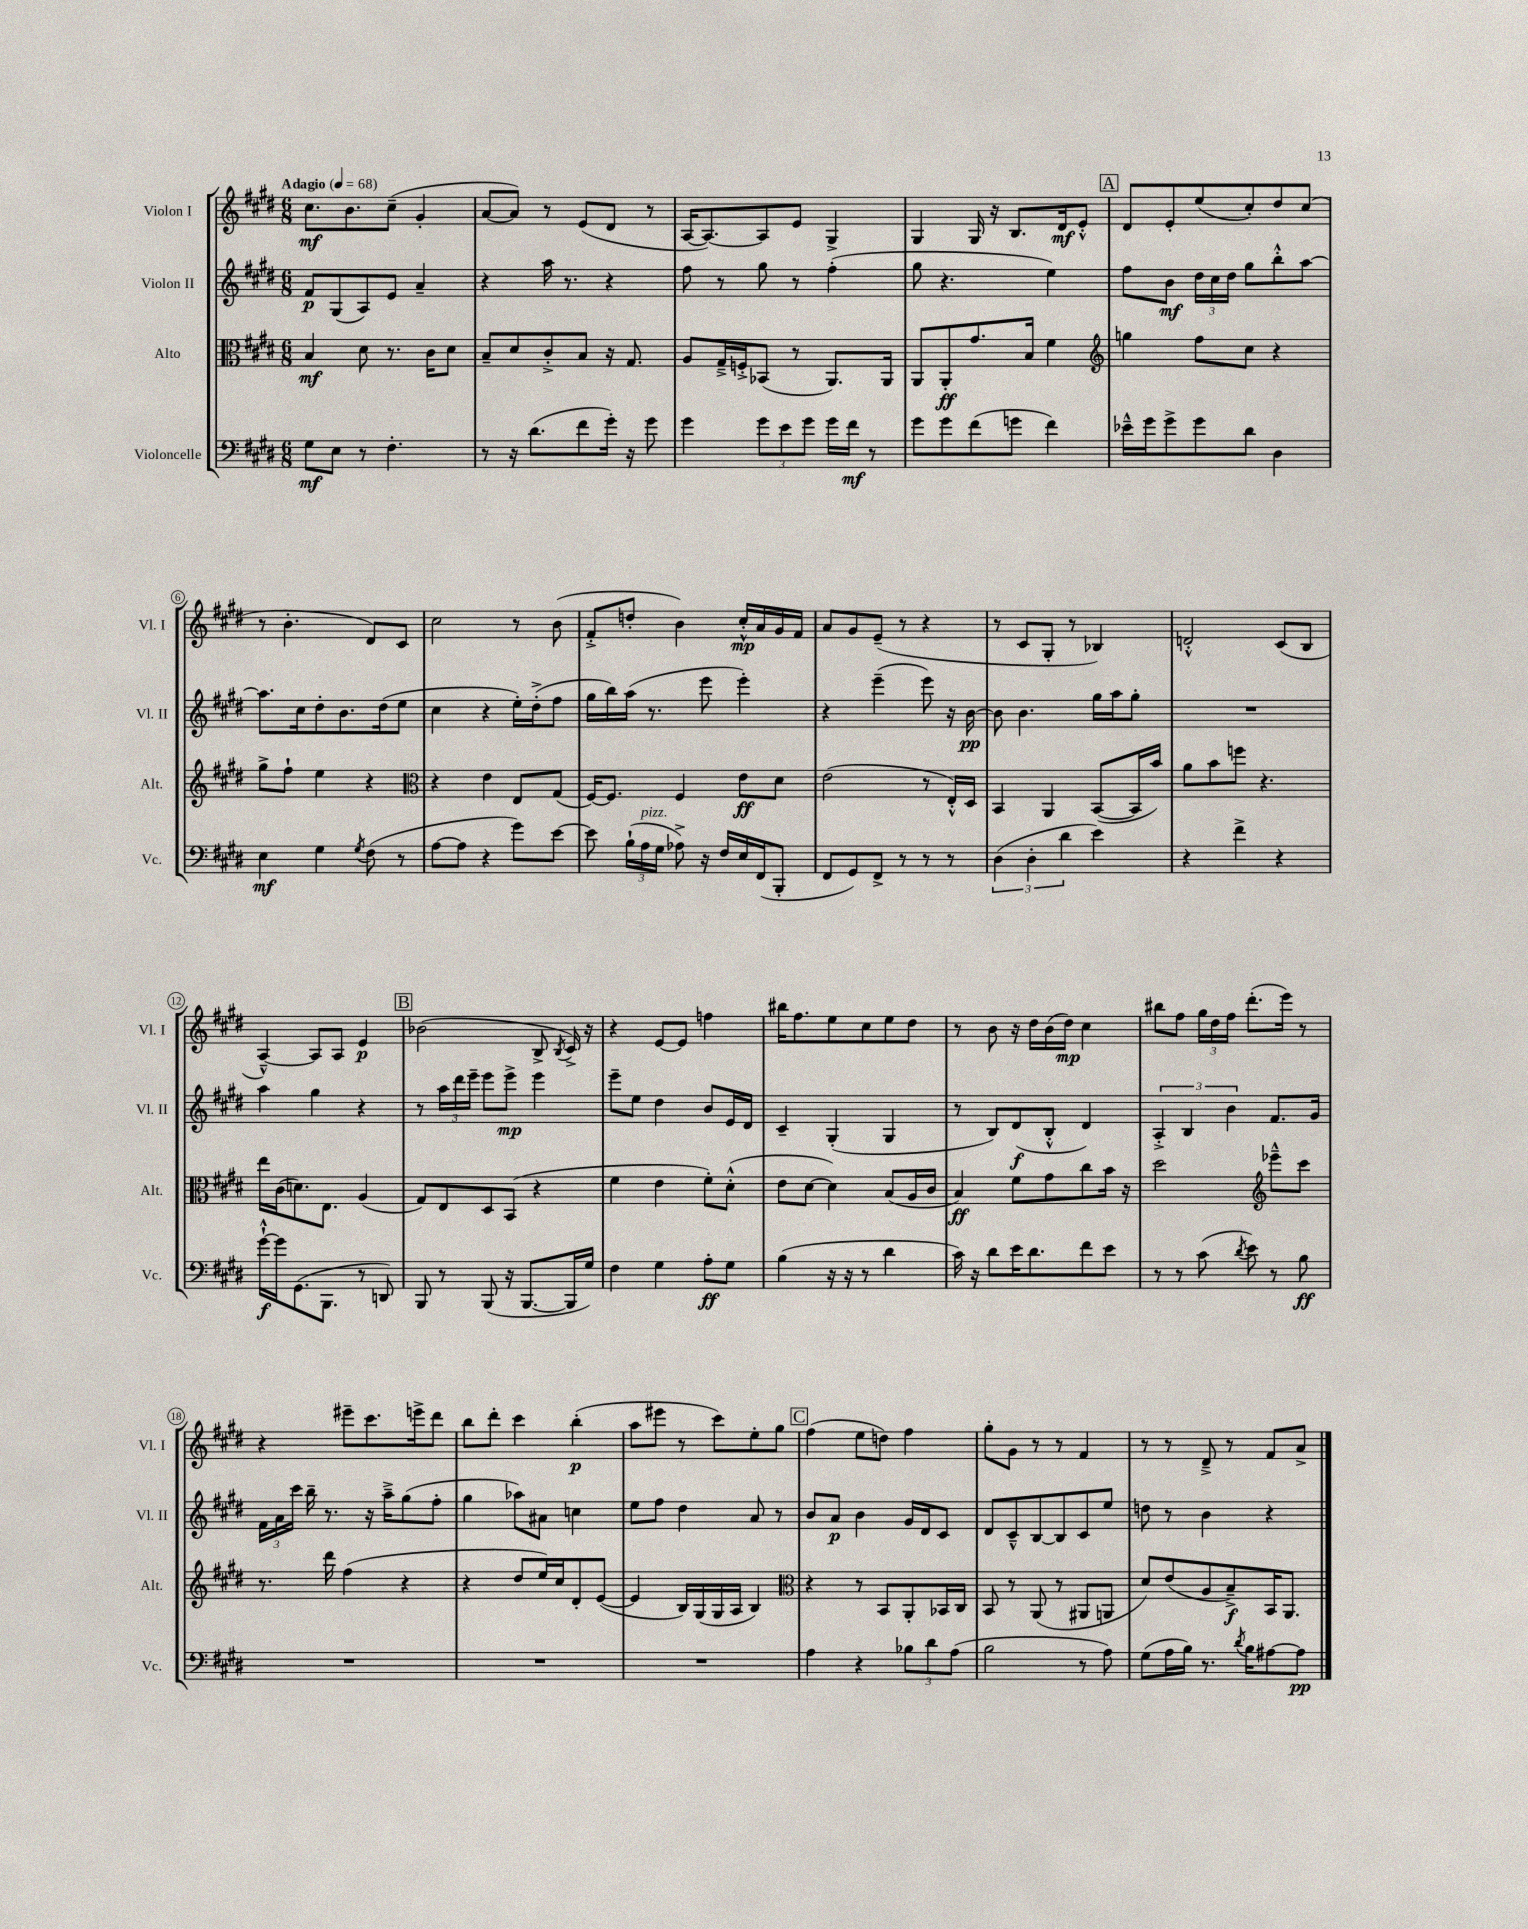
<<
\new StaffGroup <<
\new Staff = "s0" \with { instrumentName = "Violon I" shortInstrumentName = "Vl. I" } {
    \clef treble \key e \major \numericTimeSignature \time 6/8 \tempo "Adagio" 4 = 68
    \autoBeamOff cis''8.[\mf b'8. cis''8]--( gis'4-. |
    a'8[~ a'8]) r8 e'8[( dis'8] r8 |
    a16[~ a8.~) a8 e'8] gis4-> |
    gis4 gis16 r16 b8.[ dis'16\mf e'8]-.-^ |
    \mark \markup { \box "A" } dis'8[ e'8-. e''8( cis''8-.) dis''8 cis''8]( |
    r8 b'4.-. dis'8[) cis'8] |
    cis''2 r8 b'8( |
    fis'8[-.-> d''8]-. b'4) cis''16[-.-^\mp a'16 gis'16 fis'16] |
    a'8[ gis'8 e'8]--( r8 r4 |
    r8 cis'8[ gis8]-. r8 bes4) |
    d'2-.-^ cis'8[( b8] |
    a4~---^) a8[ a8] e'4\p |
    \mark \markup { \box "B" } bes'2( b8-> \acciaccatura { b8 } cis'16->) r16 |
    r4 e'8[~ e'8] f''4 |
    bis''16[ fis''8. e''8 cis''8 e''8 dis''8] |
    r8 b'8 r16 dis''16[ b'16( dis''16]\mp) cis''4 |
    bis''8[ fis''8] \tuplet 3/2 { gis''16[ dis''16 fis''16] } dis'''8.[-.( e'''16]) r8 |
    r4 eis'''8[-- cis'''8. e'''16-> dis'''8] |
    b''8[ dis'''8]-. cis'''4 b''4-.\p( |
    a''8[ eis'''8] r8 cis'''8[) e''8-. gis''8] |
    \mark \markup { \box "C" } fis''4( e''8[ d''8]) fis''4 |
    gis''8[-. gis'8] r8 r8 fis'4 |
    r8 r8 dis'8---> r8 fis'8[ a'8]-> \bar "|." |
}
\new Staff = "s1" \with { instrumentName = "Violon II" shortInstrumentName = "Vl. II" } {
    \clef treble \key e \major \numericTimeSignature \time 6/8
    \autoBeamOff fis'8[\p gis8( a8) e'8] a'4-- |
    r4 a''16 r8. r4 |
    fis''8 r8 gis''8 r8 fis''4-.( |
    gis''8 r4. e''4) |
    \mark \markup { \box "A" } fis''8[ b'8]\mf \tuplet 3/2 { dis''16[ cis''16 dis''16] } gis''8[ b''8-.-^ a''8]~ |
    a''8.[ cis''16 dis''8-. b'8. dis''16( e''8] |
    cis''4 r4 e''16[-.) dis''16-.->( fis''8] |
    gis''16[ b''16) a''16]( r8. e'''8 e'''4-.) |
    r4 e'''4--( e'''8) r16 b'16~\pp |
    b'8 b'4. gis''16[ a''16 gis''8]-. |
    R2. |
    a''4 gis''4 r4 |
    \mark \markup { \box "B" } r8 \tuplet 3/2 { a''16[ dis'''16 e'''16]-- } e'''8[ e'''8]->\mp e'''4 |
    e'''8[-- e''8] dis''4 b'8[ e'16 dis'16] |
    cis'4-- gis4-.( gis4 |
    r8 b8[) dis'8\f( b8]-.-^ dis'4) |
    \tuplet 3/2 { a4-.-> b4 b'4 } fis'8.[ gis'16] |
    \tuplet 3/2 { fis'16[ a'16 cis'''16] } b''16-- r8. r16 a''16[---> gis''8( fis''8]-. |
    gis''4 aes''8[) ais'8] c''4 |
    e''8[ fis''8] dis''4 a'8 r8 |
    \mark \markup { \box "C" } b'8[ a'8]\p b'4 gis'16[ dis'16 cis'8] |
    dis'8[ cis'8---^ b8~ b8 cis'8 e''8] |
    d''8 r8 b'4 r4 \bar "|." |
}
\new Staff = "s2" \with { instrumentName = "Alto" shortInstrumentName = "Alt." } {
    \clef alto \key e \major \numericTimeSignature \time 6/8
    \autoBeamOff b4\mf dis'8 r8. cis'16[ dis'8] |
    b8[-- dis'8 cis'8-.-> b8] r16 gis8. |
    a8[ gis16---> f16-.-> bes,8]( r8 a,8.[) a,16] |
    a,8[ a,8-.\ff gis'8. b16] fis'4 |
    \mark \markup { \box "A" } \clef treble g''4 fis''8[ cis''8] r4 |
    gis''8[-> fis''8]-! e''4 r4 |
    \clef alto r4 e'4 e8[ gis8]( |
    fis16[~) fis8.] fis4 e'8[\ff dis'8] |
    e'2( r8 e16[-.-^) dis16] |
    b,4 a,4 b,8[~( b,16 b'16]) |
    a'8[ b'8 f''8] r4. |
    e''16[ cis'16( d'8.) e8.] a4( |
    \mark \markup { \box "B" } gis8[) e8 dis8 b,8]( r4 |
    fis'4 e'4 fis'8[-.) dis'8]-.-^( |
    e'8[ dis'8]~ dis'4) b8[( a16 cis'16] |
    b4\ff) fis'8[ gis'8 cis''8 b'16] r16 |
    dis''2 \clef treble ees'''8[---^ cis'''8] |
    r8. dis'''16 fis''4( r4 |
    r4 dis''8[ e''16) cis''16 dis'8-. e'8]~( |
    e'4 b16[) gis16( gis16 a16] b4) |
    \mark \markup { \box "C" } \clef alto r4 r8 b,8[ a,8-. bes,16 cis16] |
    b,8 r8 a,8( r8 ais,8[ a,8] |
    dis'8[) e'8( a8 b8--->\f) b,16 a,8.] \bar "|." |
}
\new Staff = "s3" \with { instrumentName = "Violoncelle" shortInstrumentName = "Vc." } {
    \clef bass \key e \major \numericTimeSignature \time 6/8
    \autoBeamOff gis8[\mf e8] r8 fis4.-. |
    r8 r16 dis'8.[( fis'8 gis'16]-.) r16 gis'8 |
    gis'4 \tuplet 3/2 { gis'8[ e'8 gis'8] } gis'16[ fis'16]\mf r8 |
    gis'8[ gis'8 fis'8( g'8] fis'4) |
    \mark \markup { \box "A" } ees'16[---^ gis'16 gis'8-> gis'8 dis'8] dis4 |
    e4\mf gis4 \acciaccatura { gis8 } fis8( r8 |
    a8[~ a8] r4 gis'8[) e'8]~ |
    e'8 \tuplet 3/2 { b16[-!( a16^\markup { \italic "pizz." } gis16] } aes8->) r16 fis16[ e16 fis,16( b,,8]-. |
    fis,8[ gis,8) fis,8]-> r8 r8 r8 |
    \tuplet 3/2 { dis4( dis4-. dis'4 } e'4) |
    r4 fis'4-> r4 |
    gis'16[~-!-^\f gis'16 gis,8.( b,,8.] r8 d,8) |
    \mark \markup { \box "B" } b,,8 r8 b,,8( r16 b,,8.[~ b,,16 gis16]) |
    fis4 gis4 a8[-.\ff gis8] |
    b4( r16 r16 r8 dis'4 |
    cis'16) r16 dis'8[ e'16 dis'8. fis'8 e'8] |
    r8 r8 cis'8( \acciaccatura { dis'8 } e'8) r8 b8\ff |
    R2. |
    R2. |
    R2. |
    \mark \markup { \box "C" } a4 r4 \tuplet 3/2 { bes8[ dis'8 a8]( } |
    b2 r8 a8) |
    gis8[( a16 b16]) r8. \acciaccatura { dis'8 } b16[ ais8~ ais8]\pp \bar "|." |
}
>>
>>
\layout { \context { \Score \override BarNumber.stencil = #(make-stencil-circler 0.1 0.3 ly:text-interface::print) } }
